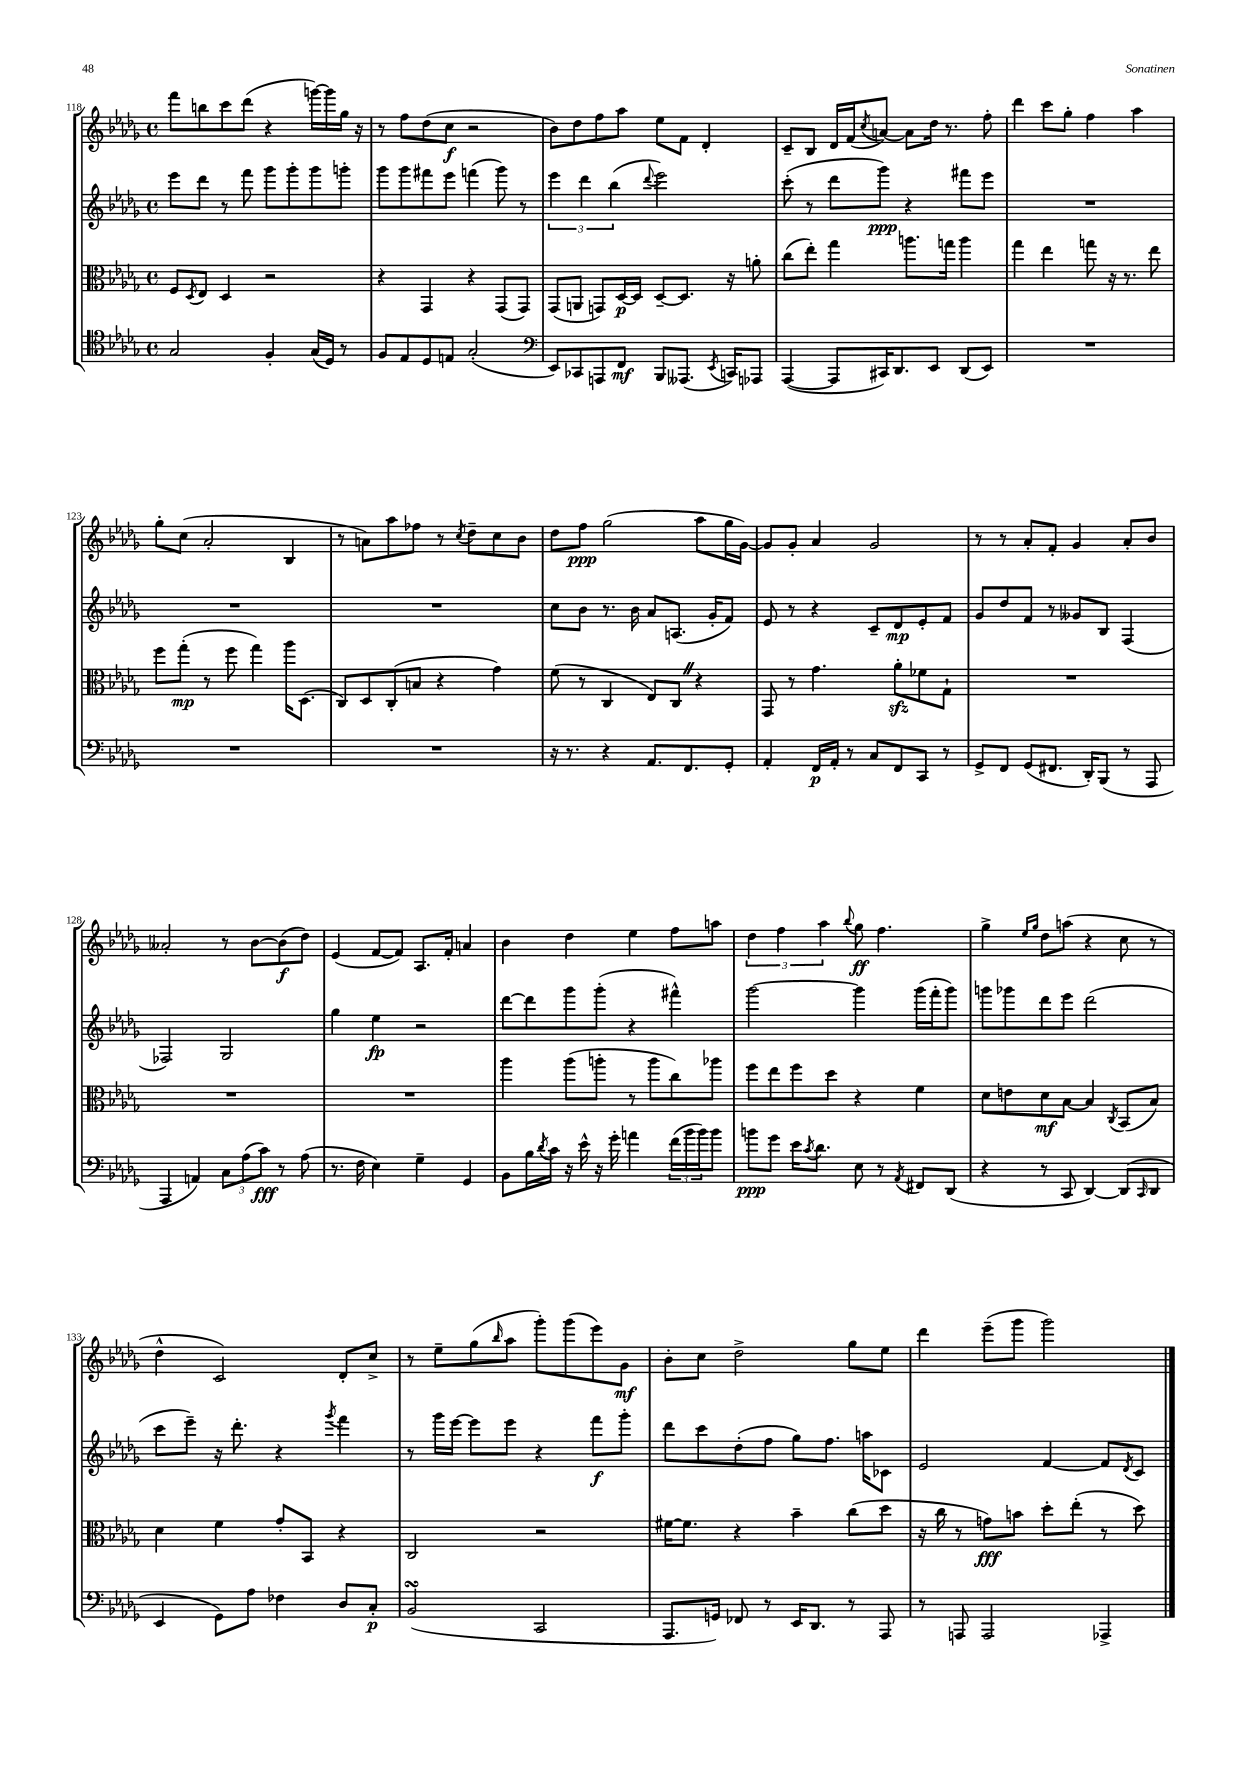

**kern	**kern	**kern	**kern
*staff4	*staff3	*staff2	*staff1
*clefC4	*clefC3	*clefG2	*clefG2
*k[b-e-a-d-g-]	*k[b-e-a-d-g-]	*k[b-e-a-d-g-]	*k[b-e-a-d-g-]
*M4/4	*M4/4	*M4/4	*M4/4
*met(c)	*met(c)	*met(c)	*met(c)
2G-	8F	8eee-	8fff
.	8qD-	.	.
.	8E-	8ddd-	8bb
.	4D-	8r	8ccc
.	.	8fff	(8ddd-
4F'	2r	8ggg-	4r
.	.	8ggg-'	.
(16G-	.	8ggg-	[16ggg)
16D-)	.	.	16ggg]
8r	.	8ggg'	16gg-
.	.	.	16r
=	=	=	=
8F	4r	8ggg-	8r
8E-	.	8ggg-	8ff
8D-	4GG-	8fff#	(8dd-
8E	.	8eee-	8cc
(2G-'	4r	(4fff	2r
.	(8GG-	8ggg-)	.
.	8GG-)	8r	.
=	=	=	=
*clefF4	*	*	*
8EE-)	(8GG-	6eee-	8b-)
8CC-	8AA	.	8dd-
.	.	6ddd-	.
8AAA	8GG)	.	8ff
.	.	(6bb-	.
8FF	[16D-	.	8aa-
.	16D-]	.	.
.	.	8qqddd-	.
8BBB-	[8D-~	2eee-)	8ee-
(8.AAA--	8.D-]	.	8f
.	.	.	4d-'
8qEE-	.	.	.
16CC)	16r	.	.
8AAA-	8a'	.	.
=	=	=	=
([4AAA-	(8cc	(8ccc'	8c~
.	8ee-')	8r	8B-
8AAA-]	4gg-	8ddd-	16d-
.	.	.	(16f
.	.	.	8qcc
16CC#)	.	8ggg-)	[8a)
8.DD-	.	.	.
.	8.aa	4r	8a]
8EE-	.	.	16dd-
.	16gg	.	8.r
(8DD-	4aa	8fff#	.
8EE-)	.	8eee-	8ff'
=	=	=	=
1r	4gg-	1r	4ddd-
.	4ee-	.	8ccc
.	.	.	8gg-'
.	8gg	.	4ff
.	16r	.	.
.	8.r	.	.
.	.	.	4aa-
.	8ee-	.	.
=	=	=	=
1r	8ff	1r	8gg-'
.	(8gg-'	.	(8cc
.	8r	.	2a-'
.	8ff	.	.
.	4gg-)	.	.
.	16aa-	.	4B-
.	(8.D-	.	.
=	=	=	=
1r	8C)	1r	8r
.	8D-	.	8a)
.	(8C'	.	8aa-
.	8B	.	8ff-
.	4r	.	8r
.	.	.	8qcc
.	.	.	8dd-~
.	4g-)	.	8cc
.	.	.	8b-
=	=	=	=
16r	(8f	8cc	8dd-
8.r	.	.	.
.	8r	8b-	8ff
4r	4C	8.r	(2gg-
.	.	16b-	.
8.AA-	8E-)	8a-	.
.	8C	(8.A	.
8.FF	.	.	.
.	4r	.	8aa-
.	.	16g-'	.
8GG-'	.	8f)	16gg-
.	.	.	[16g-)
=	=	=	=
4AA-'	8GG-	8e-	8g-]
.	8r	8r	8g-'
16FF	4.g-	4r	4a-
16AA-'	.	.	.
8r	.	.	.
8C	.	8c~	2g-
8FF	8a-'	8d-	.
8CC	8f-	8e-'	.
8r	8G-`	8f	.
=	=	=	=
8GG-^	1r	8g-	8r
8FF	.	8dd-	8r
(8GG-	.	8f	8a-'
8.FF#	.	8r	8f'
.	.	8g--	4g-
16DD-')	.	.	.
(8BBB-	.	8B-	.
8r	.	(4F	8a-'
8AAA-	.	.	8b-
=	=	=	=
4AAA-	1r	2F-)	2a--'
4AA)	.	.	.
12C	.	2G-	8r
(12A-	.	.	.
.	.	.	[8b-
12c)	.	.	.
8r	.	.	(8b-]
(8A-	.	.	8dd-)
=	=	=	=
8.r	1r	4gg-	(4e-
16F	.	.	.
4E-)	.	4ee-	[8f
.	.	.	8f])
4G-~	.	2r	8.A-
.	.	.	16f'
4GG-	.	.	4a
=	=	=	=
8BB-	4aa-	[8ddd-	4b-
16B-	.	8ddd-]	.
8qd-	.	.	.
16c	.	.	.
16r	(8aa-	8ggg-	4dd-
16e-^^	.	.	.
16r	8aa'	(8ggg-'	.
16g-'	.	.	.
4a	8r	4r	4ee-
.	8aa	.	.
(24f	8cc)	4fff#^^)	8ff
24b-	.	.	.
24b-)	.	.	.
8b-	8aa-	.	8aa
=	=	=	=
8b	8ff	[2ggg-	6dd-
8g-	8ee-	.	.
.	.	.	6ff
16e-	8ff	.	.
8qc	.	.	.
8.d-	.	.	.
.	.	.	6aa-
.	8dd-	.	.
.	.	.	8qqbb-
8E-	4r	4ggg-]	8gg-
8r	.	.	4.ff
8qAA-	.	.	.
8FF#	4f	(16ggg-	.
.	.	16fff'	.
(8DD-	.	8ggg-)	.
=	=	=	=
4r	8d-	8ggg	4gg-^
.	8e	8ggg-	.
.	.	.	16qqee-
.	.	.	16qqgg-
8r	8d-	8ddd-	8dd-
8CC	[8B-	8eee-	(8aa
[4DD-)	4B-]	(2ddd-	4r
.	8qC	.	.
(8DD-]	(8BB-	.	8cc
16qqCC	.	.	.
8DD-	8B-)	.	8r
=	=	=	=
4EE-	4d-	8ccc	4dd-^^
.	.	8eee-~)	.
8GG-)	4f	16r	2c)
.	.	8.ddd-'	.
8A-	.	.	.
4F-	8g-'	4r	.
.	8BB-	.	.
.	.	8qggg-	.
8D-	4r	4fff	8d-'
8C'	.	.	8cc^
=	=	=	=
(2BB-	2C	8r	8r
.	.	16ggg-	8ee-~
.	.	[16eee-	.
.	.	8eee-]	(8gg-
.	.	.	16qqbb-
.	.	8eee-	8aa-
2CC	2r	4r	8ggg-')
.	.	.	(8ggg-
.	.	8fff	8eee-)
.	.	8ggg-'	8g-
=	=	=	=
8.AAA-	[16f#	8ddd-	8b-'
.	8.f#]	.	.
.	.	8ccc	8cc
16GG)	.	.	.
8FF-	4r	(8dd-'	2dd-^
8r	.	8ff	.
16EE-	4b-~	8gg-)	.
8.DD-	.	.	.
.	.	8.ff	.
8r	(8cc	.	8gg-
.	.	16aa	.
8AAA-	8dd-	8c-	8ee-
=	=	=	=
8r	16r	2e-	4ddd-
.	16cc	.	.
8AAA	8r	.	.
2AAA	8g)	.	(8eee-~
.	8b	.	8ggg-
.	8dd-'	[4f	2ggg-)
.	(8ee-'	.	.
4AAA-^	8r	8f]	.
.	.	8qd-	.
.	8dd-)	8c	.
==	==	==	==
*-	*-	*-	*-
